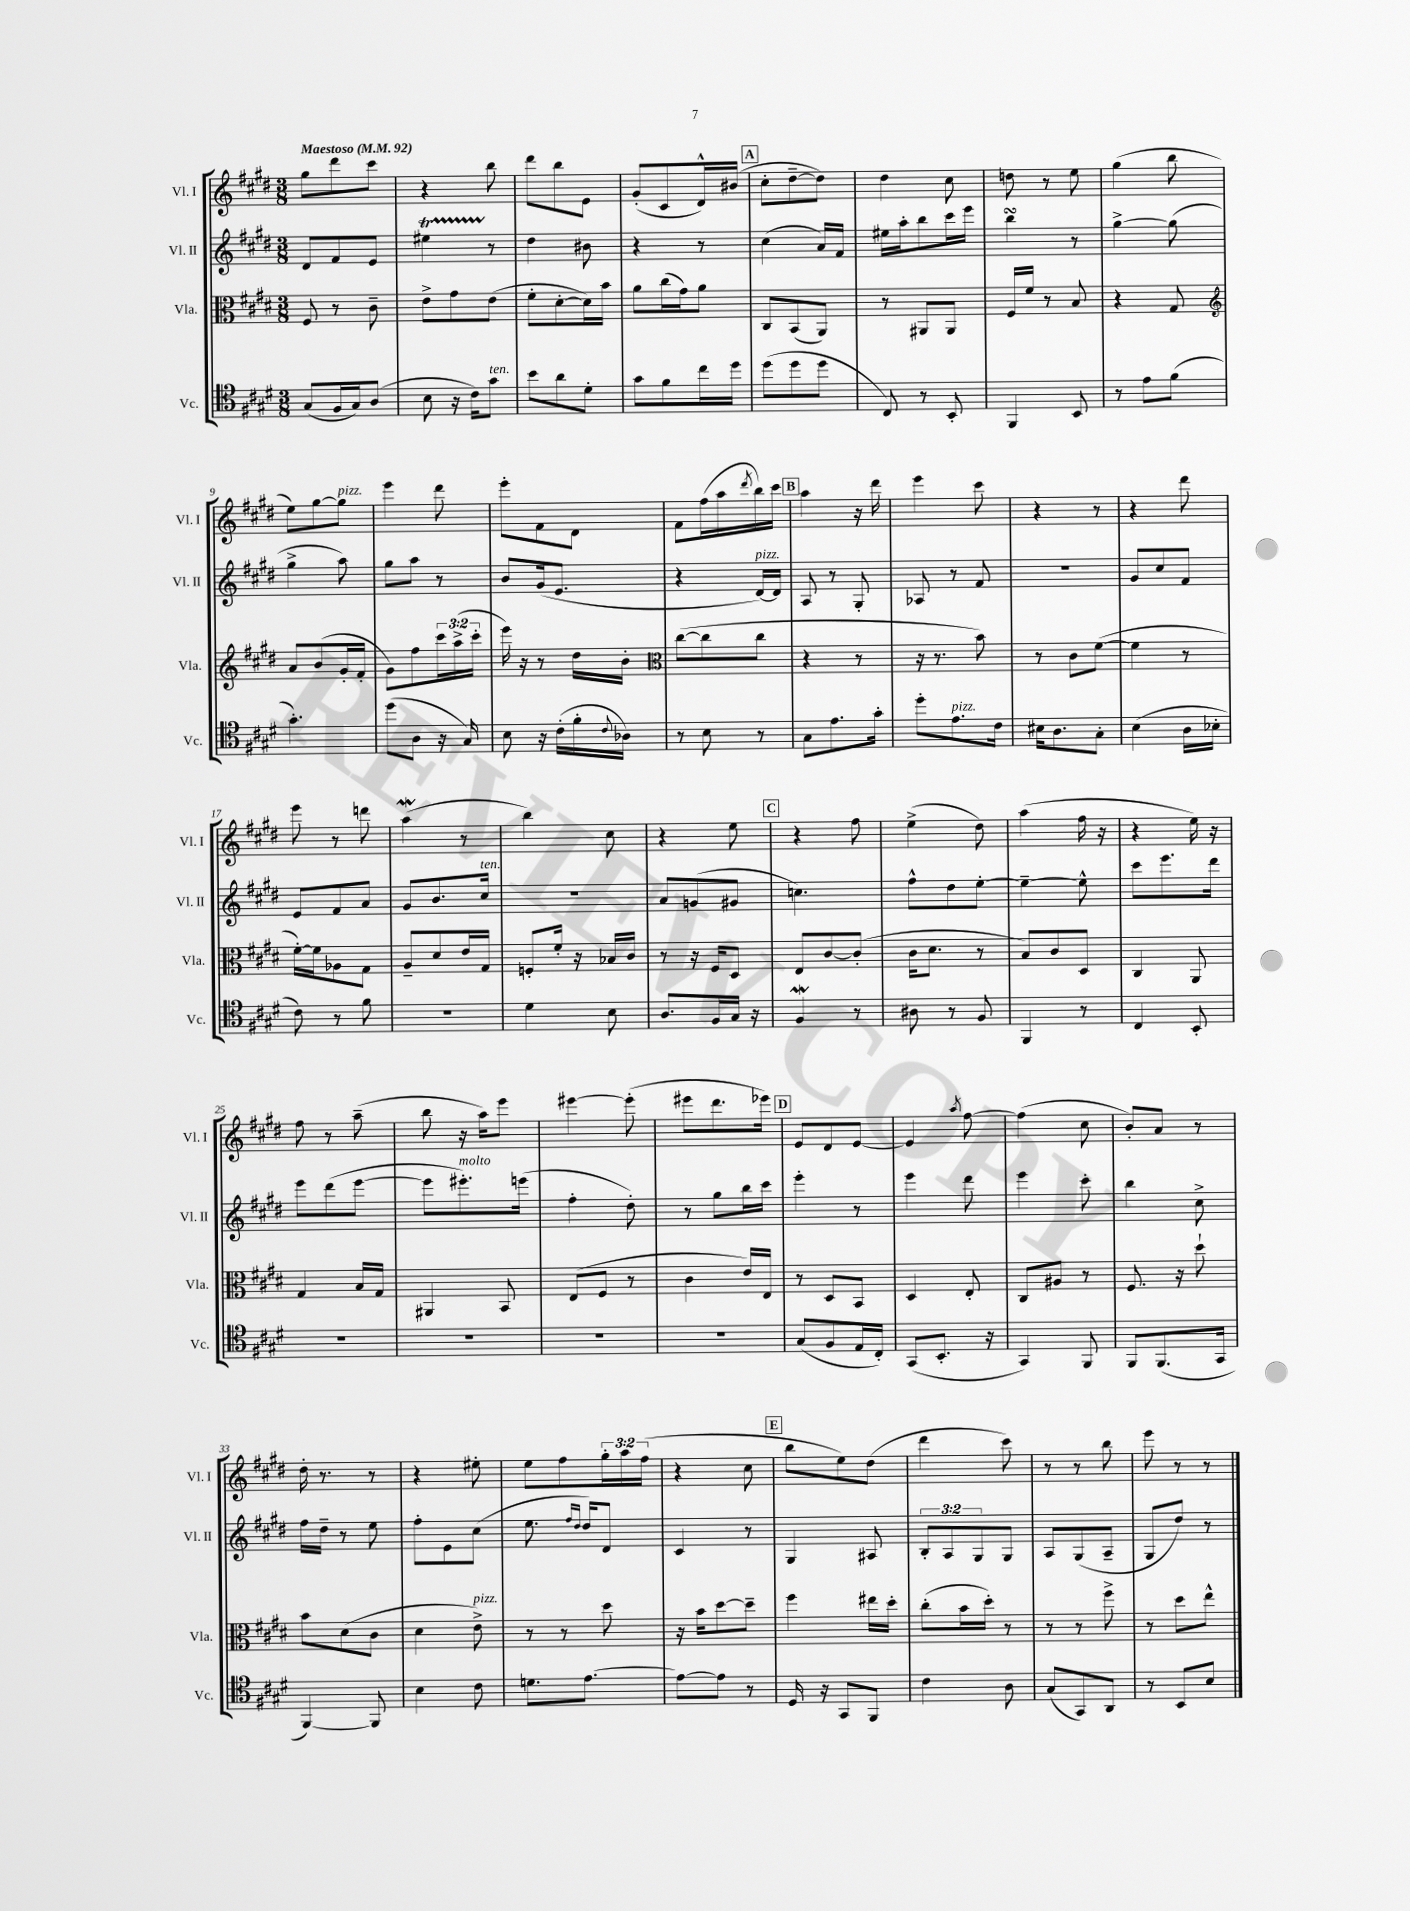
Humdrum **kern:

**kern	**kern	**kern	**kern
*part4	*part3	*part2	*part1
*staff4	*staff3	*staff2	*staff1
*I"Vc.	*I"Vla.	*I"Vl. II	*I"Vl. I
*I'Vc.	*I'Vla.	*I'Vl. II	*I'Vl. I
*clefC4	*clefC3	*clefG2	*clefG2
*k[f#c#g#d#]	*k[f#c#g#d#]	*k[f#c#g#d#]	*k[f#c#g#d#]
*M3/8	*M3/8	*M3/8	*M3/8
*MM92	*MM92	*MM92	*MM92
=1	=1	=1	=1
!	!	!	!LO:TX:a:B:t=Maestoso
(8G#/L	8F#/	8d#/L	8gg#\L
16F#/L	8r	8f#/	8ddd#\
16G#/J)	.	.	.
(8A/J	8c#~\	8e/J	8ccc#\J
=2	=2	=2	=2
8B\	8e^\L	4ee#Xt\	4r
16r	8g#\	.	.
16c#\KL)	.	.	.
!LO:TX:a:i:t=ten.	!	!	!
8g#\J	(8e\J	8r	8bb\
=3	=3	=3	=3
8b\L	8f#'\L	4dd#\	8ddd#\L
8a\	[8d#'\	.	8bb\
8d#'\J	16d#\L])	8b#X\	8e\J
.	16b\JJ	.	.
=4	=4	=4	=4
8g#\L	8a\L	4r	(8g#'/L
8f#\	(16cc#\L	.	8c#/
.	16g#\J)	.	.
16cc#\L	8a\J	8r	16d#^^/L)
16dd#\JJ	.	.	(16b#X/JJ
!!LO:REH:place=s1:t=A
=5	=5	=5	=5
(8dd#\L	8C#/L	(4cc#\	8cc#'\L
8dd#\	(8BB/	.	[8dd#~\
8dd#\J	8AA/J)	16a/LL)	8dd#\J])
.	.	16f#/JJ	.
=6	=6	=6	=6
8C#/)	8r	16ee#X\LL	4dd#\
.	.	16aa'\J	.
8r	8AA#X/L	8bb\	.
8BB'/	8AA#/J	16ccc#\L	8cc#\
.	.	16eee\JJ	.
=7	=7	=7	=7
4FF#/	16F#/LL	4bbsSSS\	8ddn\
.	16f#/JJ	.	.
.	8r	.	8r
8BB/	8B/	8r	8ee\
=8	=8	=8	=8
8r	4r	[4gg#^\	(4gg#\
8e\L	.	.	.
(8f#\J	8G#/	(8gg#\]	8bb\
!!LO:LB:g=z
=9	=9	=9	=9
*	*clefG2	*	*
4.g#'\)	8a/L	4gg#^\	8ee\L)
.	(8b/	.	[8gg#\
!	!	!	!LO:TX:a:i:t=pizz.
.	16g#'/L	8aa\)	8gg#\J]
.	16f#'/JJ	.	.
=10	=10	=10	=10
(8dd#\L	8g#\L)	8gg#\L	4eee\
8A\J	8ff#\	8aa\J	.
16r	24ccc#\L	8r	8ddd#\
.	(24aa^\	.	.
16G#/)	.	.	.
.	24ccc#'\JJ	.	.
=11	=11	=11	=11
8B\	16eee\)	8b/L	8eee'\L
.	16r	.	.
16r	8r	(16g#/k	8f#\
(16c#'\LL	.	8.e/J	.
16f#'\	16dd#\LL	.	8d#\J
8qqc#/	.	.	.
16A-X\JJ)	16b'\JJ	.	.
=12	=12	=12	=12
*	*clefC3	*	*
8r	([8cc#\L	4r	8f#\L
8B\	8cc#\]	.	(16ff#\L
.	.	.	16aa\
.	.	.	8qddd#/
!	!	!LO:TX:a:i:t=pizz.	!
8r	8cc#\J	[16d#/LL)	16bb\)
.	.	16d#/JJ]	16ccc#\JJ
!!LO:REH:place=s1:t=B
=13	=13	=13	=13
8G#\L	4r	8A/	4aa\
8.e\	.	8r	.
.	8r	8G#'/	16r
16g#'\Jk	.	.	16ddd#\
=14	=14	=14	=14
8dd#'\L	16r	8A-X/	4eee\
.	8.r	.	.
!LO:TX:a:i:t=pizz.	!	!	!
8.e\	.	8r	.
.	8b\)	8f#/	8ccc#\
16c#\Jk	.	.	.
=15	=15	=15	=15
16B#X\KL	8r	4.r	4r
8.A\	.	.	.
.	8c#\L	.	.
8G#'\J	([8f#\J	.	8r
=16	=16	=16	=16
(4B\	4f#\]	8g#/L	4r
.	.	8cc#/	.
16A\LL	8r	8f#/J	8ddd#\
16B-X'\JJ	.	.	.
!!LO:LB:g=z
=17	=17	=17	=17
8c#\)	[16f#'\LL)	8e/L	8eee\
.	16f#\J]	.	.
8r	8A-X\	8f#/	8r
8f#\	8G#\J	8a/J	8dddn\
=18	=18	=18	=18
4.r	8A~/L	8g#/L	(4aaw\
.	8d#/	8.b/	.
.	16e/L	.	8r
!	!	!LO:TX:a:i:t=ten.	!
.	16G#/JJ	16cc#/Jk	.
=19	=19	=19	=19
4d#\	8Fn'/L	4.r	4bb\)
.	16f#'/Jk	.	.
.	16r	.	.
8B\	16B-X/LL	.	8cc#\
.	16c#/JJ	.	.
=20	=20	=20	=20
8.A/L	8r	8a/L	4r
.	16r	(8gn/	.
16F#/L	16F#/KL	.	.
16G#/JJ	8D#/J	8g#X/J	8ee\
16r	.	.	.
!!LO:REH:place=s1:t=C
=21	=21	=21	=21
4F#W/	8E/L	4.ccn\)	4r
.	[8c#/	.	.
8r	(8c#'/J]	.	8ff#\
=22	=22	=22	=22
8A#X\	16c#\KL	8ff#^^\L	(4ee^\
.	8.d#\J	.	.
8r	.	8dd#\	.
8F#/	8r	[8ee'\J	8dd#\)
=23	=23	=23	=23
4FF#/	8B/L)	4ee~\_	(4aa\
.	8c#/	.	.
8r	8D#/J	8ee^^\]	16ff#\
.	.	.	16r
=24	=24	=24	=24
4C#/	4C#/	8ccc#\L	4r
.	.	8.eee\	.
8BB'/	8AA/	.	16ee\)
.	.	16ddd#\Jk	16r
!!LO:LB:g=z
=25	=25	=25	=25
4.r	4G#/	8eee\L	8ff#\
.	.	(8ddd#\	8r
.	16B/LL	[8eee\J	(8aa~\
.	16G#/JJ	.	.
=26	=26	=26	=26
4.r	4AA#X/	8eee\L]	8bb\
!	!	!LO:TX:a:i:t=molto	!
.	.	8.eee#X'\)	16r
.	.	.	16aa\KL)
.	8BB/	.	8eee\J
.	.	(16eeen\Jk	.
=27	=27	=27	=27
4.r	(8E/L	4ff#'\	[4eee#X\
.	8F#/J	.	.
.	8r	8dd#'\)	(8eee#'\]
=28	=28	=28	=28
4.r	4c#\	8r	8eee#X\L
.	.	8gg#\L	8.ddd#\
.	16e/LL)	16bb\L	.
.	16E/JJ	16ccc#\JJ	16eee-X\Jk)
!!LO:REH:place=s1:t=D
=29	=29	=29	=29
(8G#/L	8r	4eee'\	8e/L
8F#/	8D#/L	.	8d#/
16E/L	8BB/J	8r	[8e/J
16C#'/JJ)	.	.	.
=30	=30	=30	=30
(8GG#/L	4D#/	4eee\	4e/]
8.BB'/J	.	.	.
.	.	.	8qaa/
.	8E'/	8ddd#\	[8ff#\
16r	.	.	.
=31	=31	=31	=31
4GG#/)	8C#/L	4eee\	(4ff#\]
.	8A#X/J	.	.
8FF#/	8r	8ccc#'\	8cc#\
=32	=32	=32	=32
8FF#/L	8.F#/	4bb\	8b'/L)
(8.FF#/	.	.	8a/J
.	16r	.	.
.	8dd#`\	8cc#^\	8r
16GG#/Jk	.	.	.
!!LO:LB:g=z
=33	=33	=33	=33
[4FF#/)	8b\L	16ff#\LL	16dd#'\
.	.	16dd#~\JJ	8.r
.	(8d#\	8r	.
8FF#/]	8c#\J	8ee\	8r
=34	=34	=34	=34
4B\	4d#\	8ff#'\L	4r
.	.	8e\	.
!	!LO:TX:a:i:t=pizz.	!	!
8c#\	8e^\)	(8cc#\J	8ee#X'\
=35	=35	=35	=35
8.dn\L	8r	8.ee\	8ee\L
.	8r	.	8ff#\
.	.	16qqff#/LL	.
.	.	16qqdd#/JJ	.
[8.e\J	.	16dd#/KL)	.
.	8dd#\	8d#/J	24gg#'\L
.	.	.	24aa\
.	.	.	(24ff#\JJ
=36	=36	=36	=36
8e\L_	16r	4c#/	4r
.	16b\KL	.	.
8e\J]	[8dd#\	.	.
8r	8dd#~\J]	8r	8cc#\
!!LO:REH:place=s1:t=E
=37	=37	=37	=37
16D#/	4ff#\	4G#/	8bb\L
16r	.	.	.
8GG#/L	.	.	8ee\)
8FF#/J	16ee#X\LL	8A#X/	(8dd#\J
.	16dd#'\JJ	.	.
=38	=38	=38	=38
4c#\	(8cc#'\L	12B'/L	4ddd#\
.	.	12A/	.
.	16b\L	.	.
.	.	12G#/	.
.	16dd#'\JJ)	.	.
8A\	8r	8G#/J	8ccc#\)
=39	=39	=39	=39
(8G#/L	8r	8A/L	8r
8GG#/)	8r	(8G#/	8r
8AA/J	8ff#^\	8A~/J	8bb\
=40	=40	=40	=40
8r	8r	8G#/L	8eee\
8BB/L	8dd#\L	8dd#/J)	8r
8B/J	8ee^^\J	8r	8r
==	==	==	==
*-	*-	*-	*-
